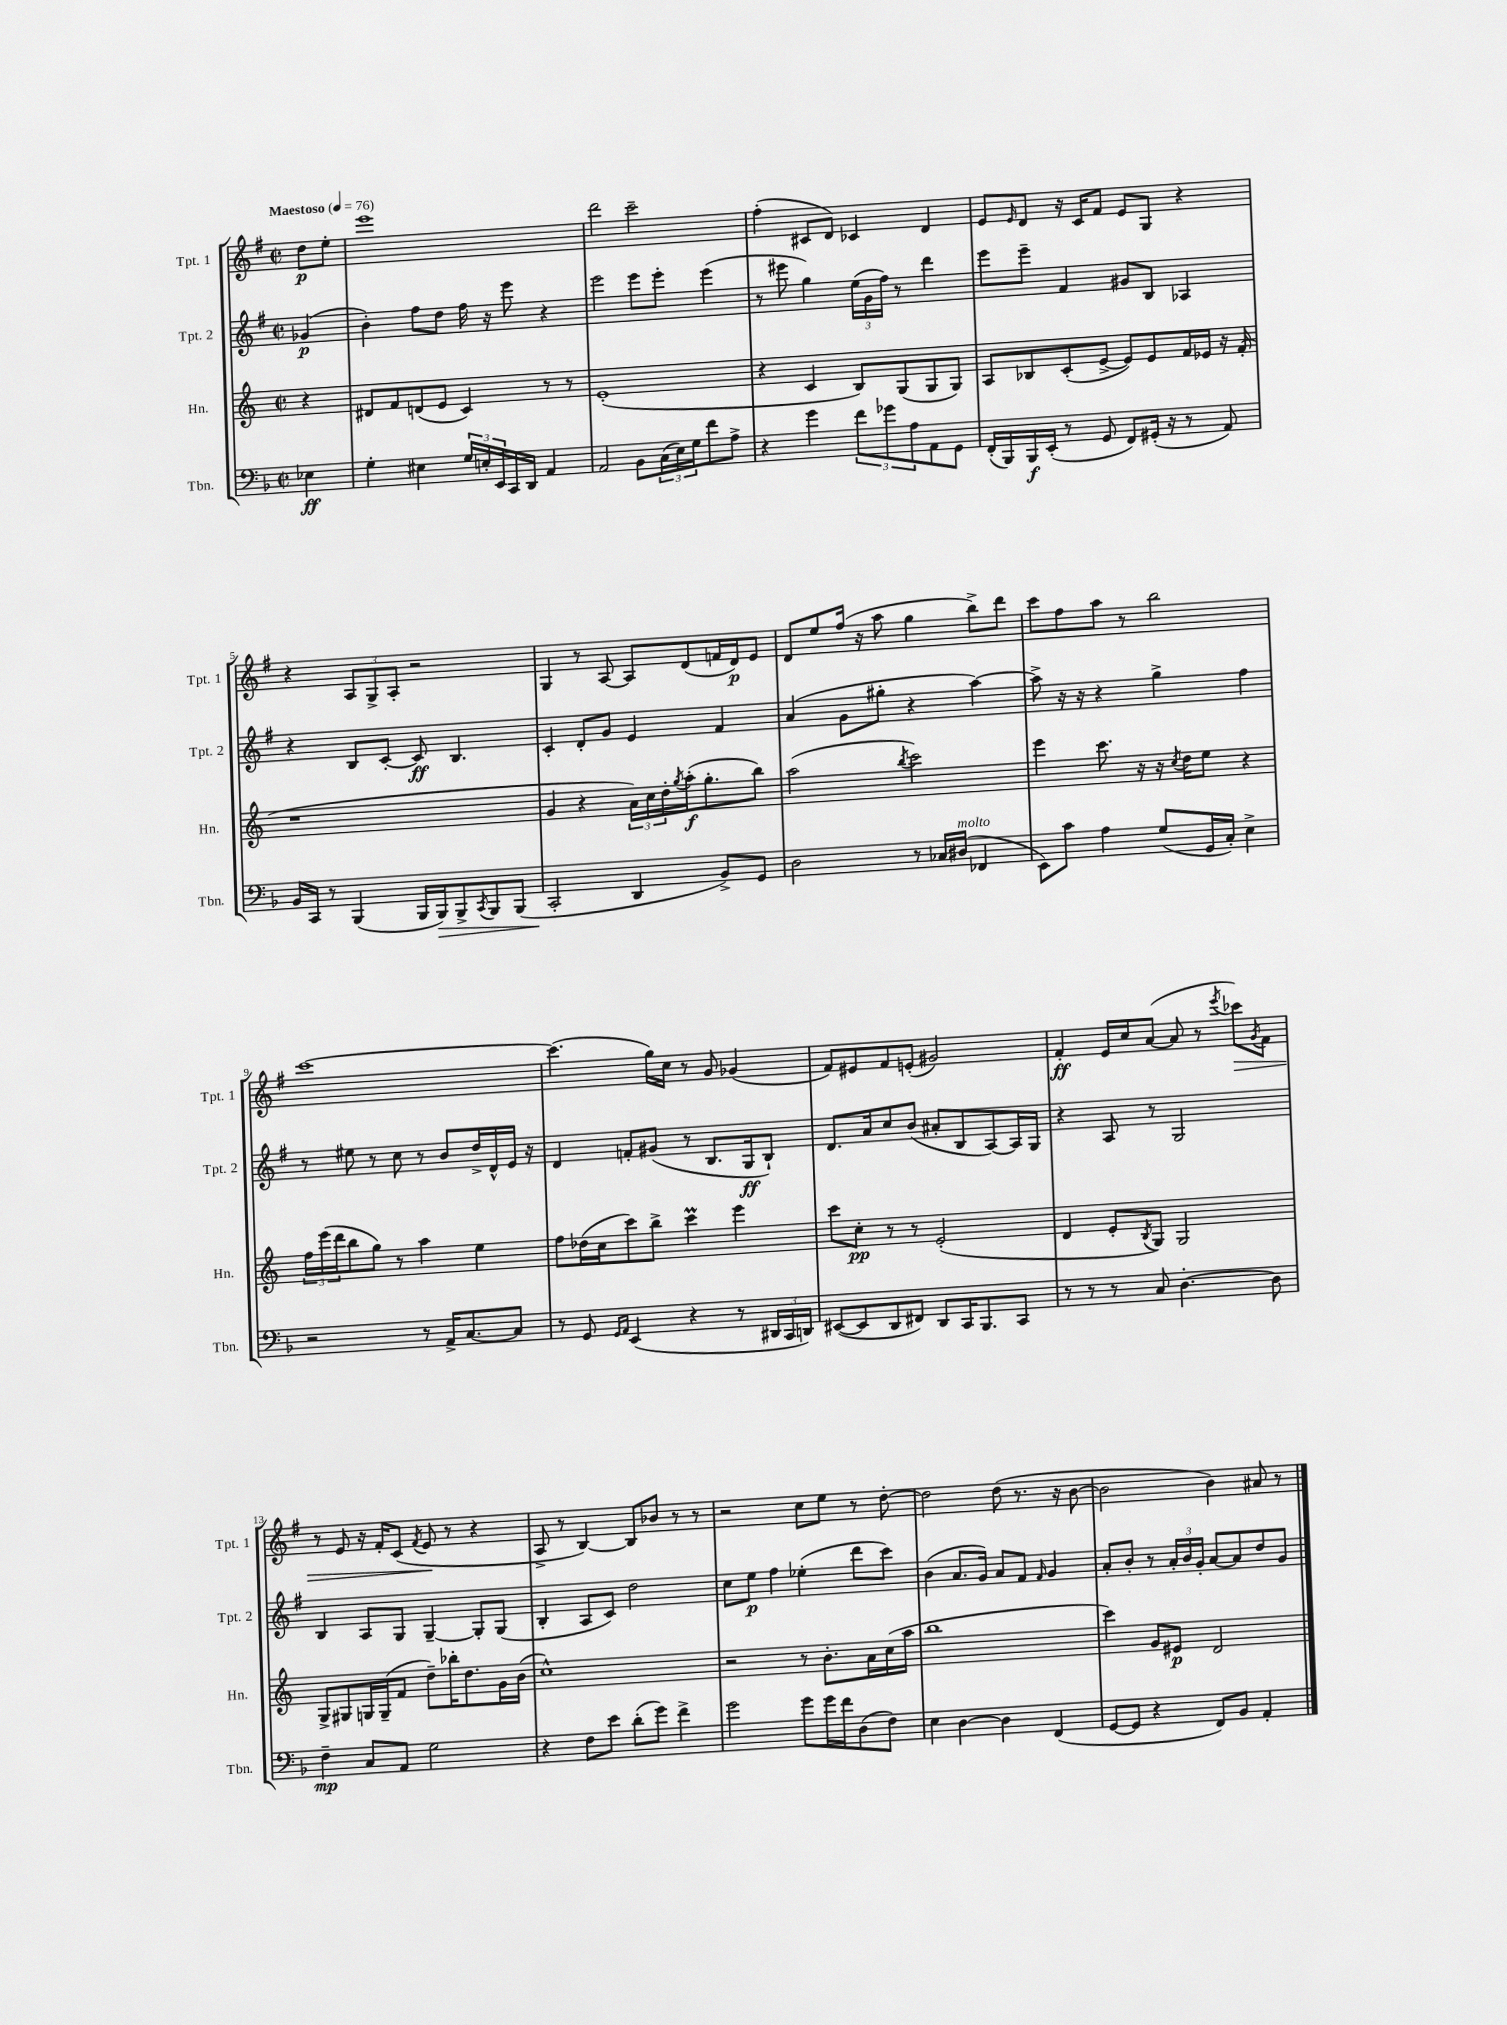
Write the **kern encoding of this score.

**kern	**kern	**kern	**kern
*staff4	*staff3	*staff2	*staff1
*clefF4	*clefG2	*clefG2	*clefG2
*k[b-]	*k[]	*k[f#]	*k[f#]
*M2/2	*M2/2	*M2/2	*M2/2
*met(c|)	*met(c|)	*met(c|)	*met(c|)
*MM76	*MM76	*MM76	*MM76
4E-\	4r	(4g-/	8dd\L
.	.	.	8ee'\J
=	=	=	=
4G'\	8d#/L	4b'\)	1eee
.	8f/	.	.
4E#\	(8d/	8ff#\L	.
.	8e/J	8dd\J	.
24G/LL	4c/)	16ff#\	.
24E'/	.	.	.
.	.	16r	.
24EE/	.	.	.
16CC/	.	8eee\	.
16DD/JJ	.	.	.
4AA/	8r	4r	.
.	8r	.	.
=	=	=	=
2AA/	(1e'	2eee\	2ddd\
8BB-\L	.	8eee\L	2ccc~\
(24C\L	.	8eee'\J	.
24E\)	.	.	.
24G\J	.	.	.
8f\	.	(4eee\	.
8A^\J	.	.	.
=	=	=	=
4r	4r	8r	(4ff#'\
.	.	8eee#\	.
4g\	4c/	4gg\)	8c#/L
.	.	.	8d/J)
12f\L	8B/L)	(24ee\LL	4c-/
.	.	24g\	.
12g-\	.	24ff#\JJ)	.
.	(8G/	8r	.
12A\	.	.	.
8AA\	8G/	4ddd\	4d/
8GG\J	8G/J)	.	.
=	=	=	=
(16FF'/LL	8A/L	8eee\L	8e/L
16BBB-/)	.	.	.
.	.	.	16qqe/
16BBB-/	8B-/	8eee~\J	8d/J
(16EE'/JJ	.	.	.
8r	(8c'/	4f#/	16r
.	.	.	16c/LK
8GG/	[8e^/J	.	8f#/J
8FF/L)	8e/]L)	8g#/L	8e/L
(16GG#'/Jk	8e/	8B/J	8G/J
16r	.	.	.
8r	16f/L	4A-/	4r
.	16e-/JJ	.	.
8AA/)	16r	.	.
.	(16f'/	.	.
=	=	=	=
16BB-/LL	1r	4r	4r
16CC/JJ	.	.	.
8r	.	.	.
(4BBB-/	.	8B/L	12A/L
.	.	.	12G^/
.	.	[8c'/J	.
.	.	.	12A'/J
16BBB-/LL	.	8c/]	2r
16BBB-/J)	.	.	.
8BBB-^/	.	4.B/	.
8qCC/	.	.	.
8BBB-/	.	.	.
(8BBB-/J	.	.	.
=	=	=	=
2CC'/	4g/	4c'/	4G/
.	4r	8d'/L	8r
.	.	8g/J	[8A/
4DD/	24a\LL)	4e/	8A/]L
.	24cc\	.	.
.	24dd'\	.	.
.	8qgg/	.	.
.	(16aa'\J	.	(8d/
.	8.gg'\	.	.
8BB-^/L)	.	4f#/	16f/L
.	.	.	16d/J)
8GG/J	8bb\J)	.	8e/J
=	=	=	=
2D\	(2aa\	(4a/	8d/L
.	.	.	8ee/
.	.	8g\L	(16ff#/Jk
.	.	.	16r
.	.	8gg#'\J	8aa\
.	8qbb/	.	.
8r	2ccc\)	4r	4gg\
16C-/LL	.	.	.
(16D#/JJ	.	.	.
4FF-/	.	[4aa\)	8bb^\L)
.	.	.	8ddd\J
=	=	=	=
8EE\L)	4eee\	8aa^\]	8ccc\L
8c\J	.	16r	8ff#\
.	.	16r	.
4A\	8.ccc\	4r	8aa\J
.	.	.	8r
.	16r	.	.
(8G/L	16r	4gg^\	2bb\
.	8qcc/	.	.
.	16dd\LK	.	.
16GG/L	8ee\J	.	.
16C'/JJ)	.	.	.
4E^\	4r	4ff#\	.
=	=	=	=
2r	24ff\LL	8r	[1ccc
.	(24eee\	.	.
.	24ddd\J	.	.
.	8bb\	8ee#\	.
.	8gg\J)	8r	.
.	8r	8cc\	.
8r	4aa\	8r	.
16AA^/LK	.	8b/L	.
[8.C/	.	.	.
.	4ee\	16dd^/L	.
.	.	16d^^/	.
8C/]J	.	16e/JJ	.
.	.	16r	.
=	=	=	=
8r	8ff\L	4d/	(4.ccc\]
8GG/	(16dd-\L	.	.
.	16cc\J	.	.
16qqGG/LL	.	.	.
16qqAA/JJ	.	.	.
(4EE/	8ccc\)	8f'/L	.
.	8bb^\J	(8g#/J	16gg\LL)
.	.	.	16cc\JJ
4r	4ccc\	8r	8r
.	.	8.B/L	8g/
8r	4eee\	.	(4g-/
.	.	16G/k	.
24DD#/LL	.	8B`/J)	.
24CC/	.	.	.
24DD/JJ)	.	.	.
=	=	=	=
([8EE#/L	8ccc\L	8.d/L	8f#/L)
8EE#/]	8cc'\J	.	8e#/
.	.	16a/k	.
8DD/	8r	8cc/	8f#/
8FF#/J)	8r	(8b/J	(8e'/J
8DD/L	(2e'/	8a#'/L	2g#/)
16CC/K	.	8B/	.
8.BBB-/	.	.	.
.	.	[8A/)	.
8CC/J	.	16A/]L	.
.	.	16G/JJ	.
=	=	=	=
8r	4d/	4r	4f#'/
8r	.	.	.
8r	8e'/L	8A/	16e/LL
.	.	.	16cc/J
.	8qB/	.	.
8C/	8G/J)	8r	([8a/J
[4.D'\	2G/	2G/	8a/]
.	.	.	8r
.	.	.	8qeee/
.	.	.	8ccc-\L)
.	.	.	8qg/
8D\]	.	.	8f#\J
=	=	=	=
4F~\	8G^/L	4B/	8r
.	8G#/	.	8e/
8C/L	16G/L	8A/L	16r
.	(16G~/J	.	16f#'/LK
8AA/J	8f/J	8G/J	(8c/J
.	.	.	8qf#/
2G\	8dd~\L)	[4G~/	8e/
.	16bb-'\K	.	8r
.	8.dd\	.	.
.	.	8G'/]L	4r
.	16g\L	(8G/J	.
.	(16b\JJ	.	.
=	=	=	=
4r	1cc^^)	4B'/	8A^/
.	.	.	8r
8F\L	.	8A/L	[4B/)
8e\J	.	8c/J)	.
(8d'\L	.	2dd\	8B/]L
8g\J)	.	.	8b-/J
4f^\	.	.	8r
.	.	.	8r
=	=	=	=
2g\	2r	8cc\L	2r
.	.	8ee\J	.
.	.	4ff#\	.
8g\L	8r	(4ee-'\	8cc\L
16g\L	8.b'\L	.	8ee\J
16f\J	.	.	.
(8D\	.	8ddd\L	8r
.	16a\L	.	.
8F\J)	(16cc\	8ccc\J)	[8dd'\
.	16aa\JJ	.	.
=	=	=	=
4E\	1bb	(4b\	2dd\]
[4D\	.	8.a/L	.
.	.	16g/Jk)	.
4D\]	.	8a/L	(8dd\
.	.	8f#/J	8.r
.	.	16qqf#/	.
(4FF/	.	4g/	.
.	.	.	16r
.	.	.	[8b\
=	=	=	=
[8GG/L	4ccc\)	8a'/L	2b\]
8GG/]J	.	8b'/J	.
4r	8g/L	8r	.
.	8e#/J	24a'/LL	.
.	.	24b/	.
.	.	24g'/JJ	.
8FF/L)	2d/	[8a/L	4b\)
8BB-/J	.	8a/]	.
4AA'/	.	8dd/	8a#/
.	.	8g/J	8r
==	==	==	==
*-	*-	*-	*-
